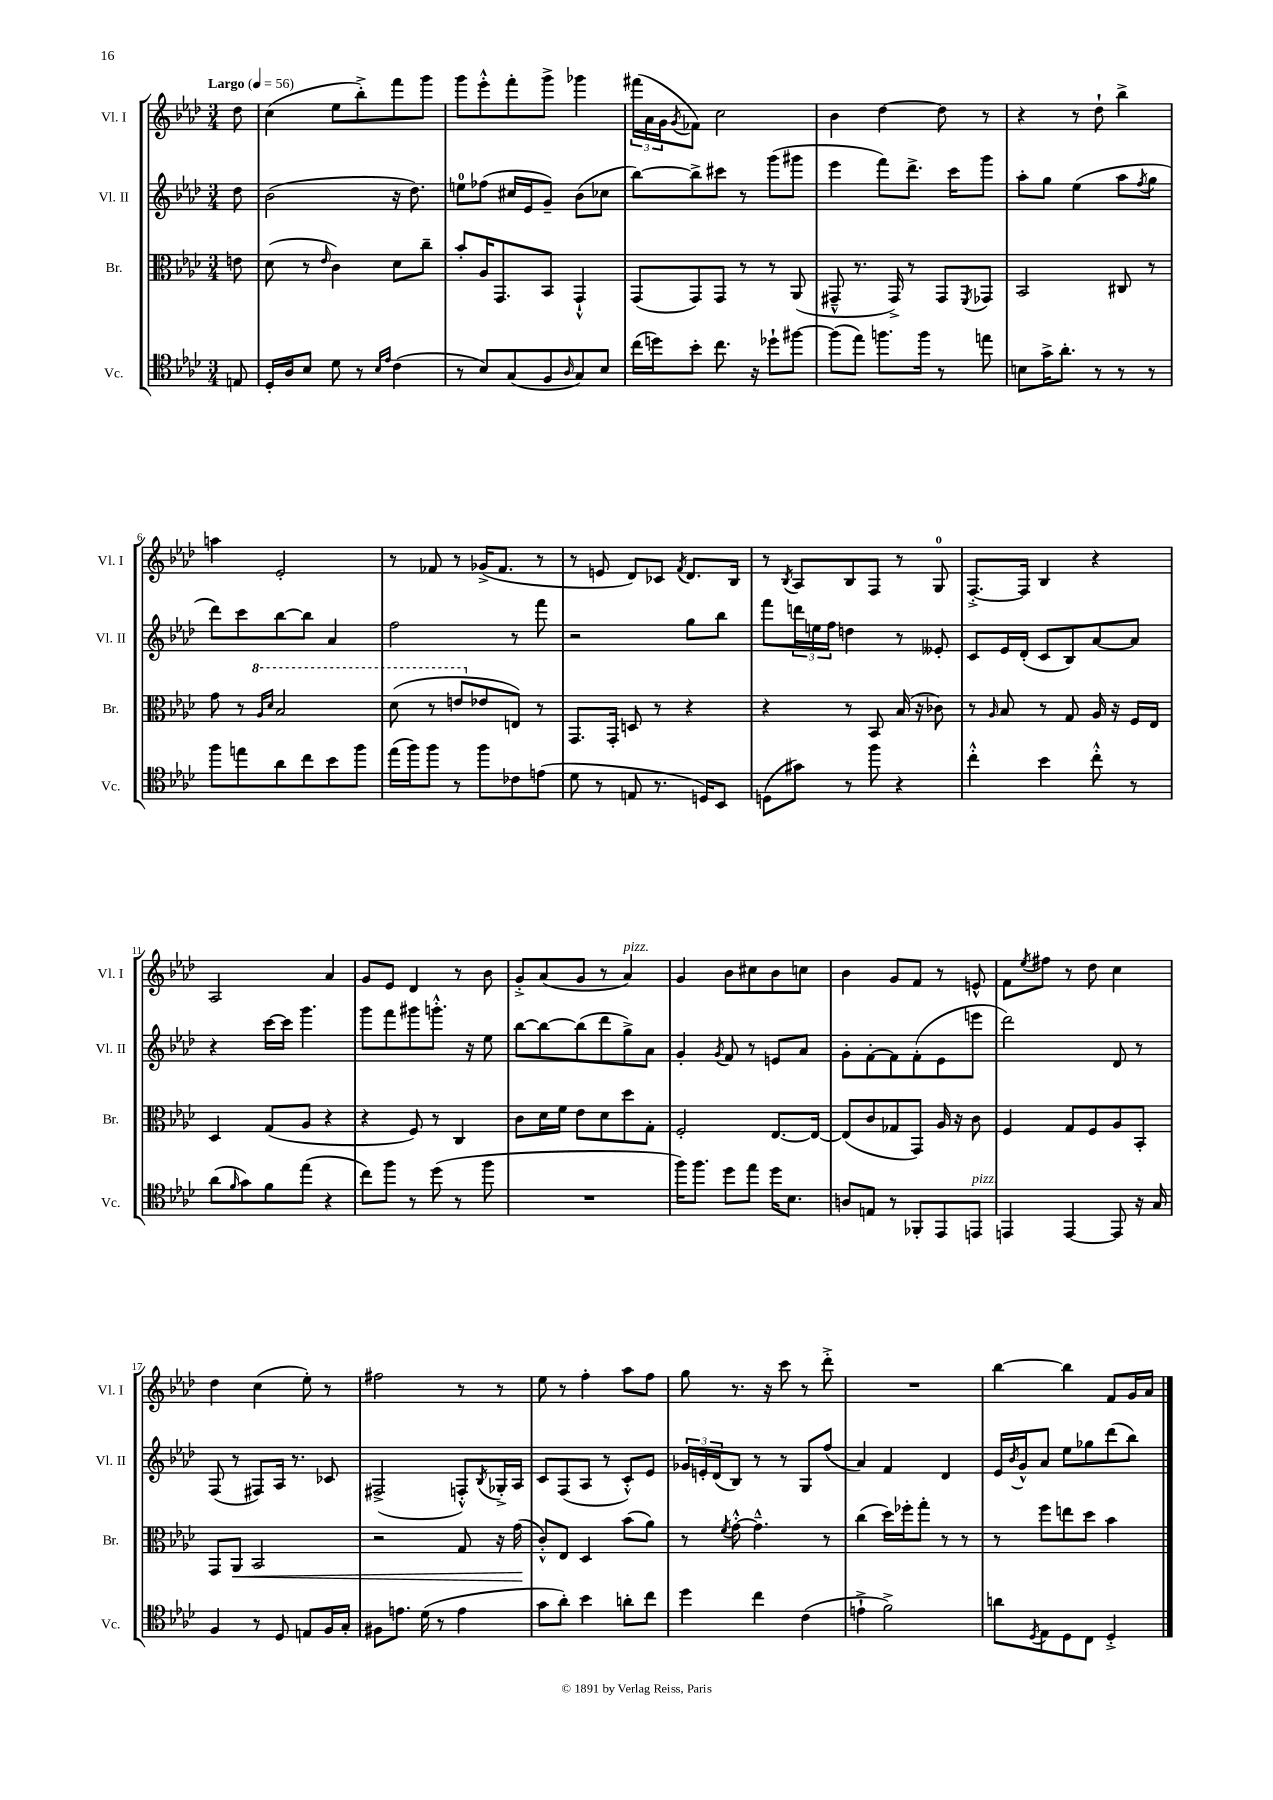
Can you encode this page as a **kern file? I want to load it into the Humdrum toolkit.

**kern	**kern	**kern	**kern
*staff4	*staff3	*staff2	*staff1
*clefC4	*clefC3	*clefG2	*clefG2
*k[b-e-a-d-]	*k[b-e-a-d-]	*k[b-e-a-d-]	*k[b-e-a-d-]
*M3/4	*M3/4	*M3/4	*M3/4
*MM56	*MM56	*MM56	*MM56
8E	8e	8dd-	8dd-
=	=	=	=
16D-'	(8d-	(2b-	(4cc
16A-	.	.	.
8B-	8r	.	.
.	16qqe-	.	.
8d-	4c)	.	8ee-
8r	.	.	8bb-'^)
16qqB-	.	.	.
16qqe-	.	.	.
(4c	8d-	16r	8fff
.	.	8.dd-)	.
.	8cc~	.	8ggg
=	=	=	=
8r	8b-'	8ee	8ggg
8B-)	16A-	(8ff-	8eee-'^^
.	8.GG	.	.
(8G	.	16cc#	8fff'
.	.	16e-	.
8F	8BB-	8g~)	8ggg^
16qqA-	.	.	.
8G)	4GG`^^	(8b-	4ggg-
8B-	.	8cc-	.
=	=	=	=
(16cc	(8GG	[8bb-)	(24fff#
.	.	.	24a-
16dd)	.	.	.
.	.	.	24g
.	.	.	8qg
8b-'	8GG)	8bb-^]	8f-)
8.cc	8GG	8ccc#	2cc
.	8r	8r	.
16r	.	.	.
8dd-`	8r	(8ggg	.
[8ff#	(8AA-	8ggg#	.
=	=	=	=
(8ff#]	8GG#~^^	4eee-	4b-
8ee-)	8.r	.	.
8.ff	.	8fff)	[4dd-
.	16GG#^)	.	.
.	8r	8.ddd-^	.
16ff	.	.	.
8r	8GG#	.	8dd-]
.	.	16ccc	.
.	8qFF	.	.
8ee	8GG-	8ggg	8r
=	=	=	=
8B	2BB-	8aa-'	4r
16g^	.	8gg	.
8.a-'	.	.	.
.	.	(4ee-	8r
8r	.	.	8dd-`
8r	8C#	8aa-	4bb-^
.	.	8qff	.
8r	8r	8gg	.
=	=	=	=
8ff	8g	8ddd-)	4aa
8ee	8r	8ccc	.
.	16qqa-	.	.
.	16qqdd-	.	.
8a-	2b-	[8bb-	2e-'
8cc	.	8bb-]	.
8b-	.	4a-	.
8ff	.	.	.
=	=	=	=
(16ee-	(8dd-	2ff	8r
16ff)	.	.	.
8ff	8r	.	8f-
8r	8ee	.	8r
8ff	8e-	.	(16g-^
.	.	.	8.f-
8c-	8E)	8r	.
(8e	8r	8fff	8r
=	=	=	=
8d-	8.GG	2r	8r
8r	.	.	8e
.	16GG'	.	.
8E	8D	.	8d-)
8.r	8r	.	8c-
.	.	.	8qf
.	4r	8gg	8.d-
16D)	.	.	.
8BB-	.	8bb-	.
.	.	.	16B-
=	=	=	=
(8D	4r	8fff	8r
.	.	.	8qB-
8g#)	.	24ddd	8A-
.	.	24ee	.
.	.	24ff	.
8r	8r	4dd	8B-
8ff	8BB-	.	8F
4r	(16B-	8r	8r
.	16r	.	.
.	8c-)	8e--'	8G
=	=	=	=
4cc'^^	8r	8c	[8.F'^
.	16qqA-	.	.
.	8B-	16e-	.
.	.	(16d-'	16F]
4b-	8r	8c	4B-
.	8G	8B-)	.
8cc'^^	16A-	[8a-	4r
.	16r	.	.
8r	16F	8a-]	.
.	16E-	.	.
=	=	=	=
(8a-	4D-	4r	2A-
16qqf	.	.	.
8g)	.	.	.
8f	(8G	[16ccc	.
.	.	16ccc]	.
(8ee-	8A-	4.ggg	.
4r	4r	.	4a-
=	=	=	=
8cc)	4r	8ggg	8g
8ff	.	8fff	8e-
8r	8F)	8ggg#	4d-
(8dd-	8r	8.ggg'^^	.
8r	4C	.	8r
.	.	16r	.
8ff	.	8ee-	8b-
=	=	=	=
2.r	8c	[8bb-	8g'^
.	16d-	8bb-_	(8a-
.	16f	.	.
.	8e-	(8bb-]	8g
.	8d-	8ddd-	8r
.	8dd-	8gg^)	4a-)
.	8G'	8a-	.
=	=	=	=
16ff)	2F'	4g'	4g
8.ff	.	.	.
.	.	8qg	.
8dd-	.	8f	8b-
8ee-	.	8r	8cc#
16dd-	[8.E-	8e	8b-
8.B-	.	.	.
.	.	8a-	8cc
.	16E-_	.	.
=	=	=	=
8A	(8E-]	8g'	4b-
8E	8c	[8f'	.
8r	8G-	8f]	8g
8FF-'	8GG)	(8f'	8f
8EE-	16A-	8e-	8r
.	16r	.	.
8EE	8c	8eee	8e^^
=	=	=	=
4EE	4F	2ddd-)	8f
.	.	.	8qee-
.	.	.	8ff#
[4EE	8G	.	8r
.	8F	.	8dd-
8EE]	8A-	8d-	4cc
16r	8BB-'	8r	.
16G	.	.	.
=	=	=	=
4F	8GG	(8F	4dd-
.	8AA-	8r	.
8r	2BB-	8F#)	(4cc
8D-	.	16A-	.
.	.	8.r	.
8E	.	.	8ee-')
16F	.	8c-	8r
16G'	.	.	.
=	=	=	=
8F#	2r	(2F#^	2ff#
8.e	.	.	.
(16d-	.	.	.
8r	.	.	.
4e	8G	8F'^^)	8r
.	.	8qB-	.
.	16r	16G-'^	8r
.	(16g	16A-	.
=	=	=	=
8g	8c'^^)	8c	8ee-
8a-')	8E-	(8F	8r
4b-	4D-	8A-	4ff'
.	.	8r	.
8a'	(8b-	8c'^^)	8aa-
8cc	8a-)	8e-	8ff
=	=	=	=
4dd-	8r	24g-	8gg
.	.	24e'	.
.	.	(24d-	.
.	8qf	.	.
.	[8g'^^	8B-)	8.r
4cc	4.g~^^]	8r	.
.	.	.	16r
.	.	8r	8ccc
(4c	.	8G	8r
.	8r	(8ff	8ddd-'^
=	=	=	=
4e`^	(4cc	4a-)	2.r
2f^)	16dd-)	4f	.
.	16ff-'	.	.
.	8gg'	.	.
.	8r	4d-	.
.	8r	.	.
=	=	=	=
8a	8r	16e-	[4bb-
.	.	8qb-	.
.	.	16g^^	.
8qD-	.	.	.
8E-	8ff	8a-	.
8D-	8ee	8ee-	4bb-]
8C	8dd-	8gg-	.
4D-'^	4b-	(8ddd-	8f
.	.	8bb-)	16g
.	.	.	16a-
==	==	==	==
*-	*-	*-	*-
